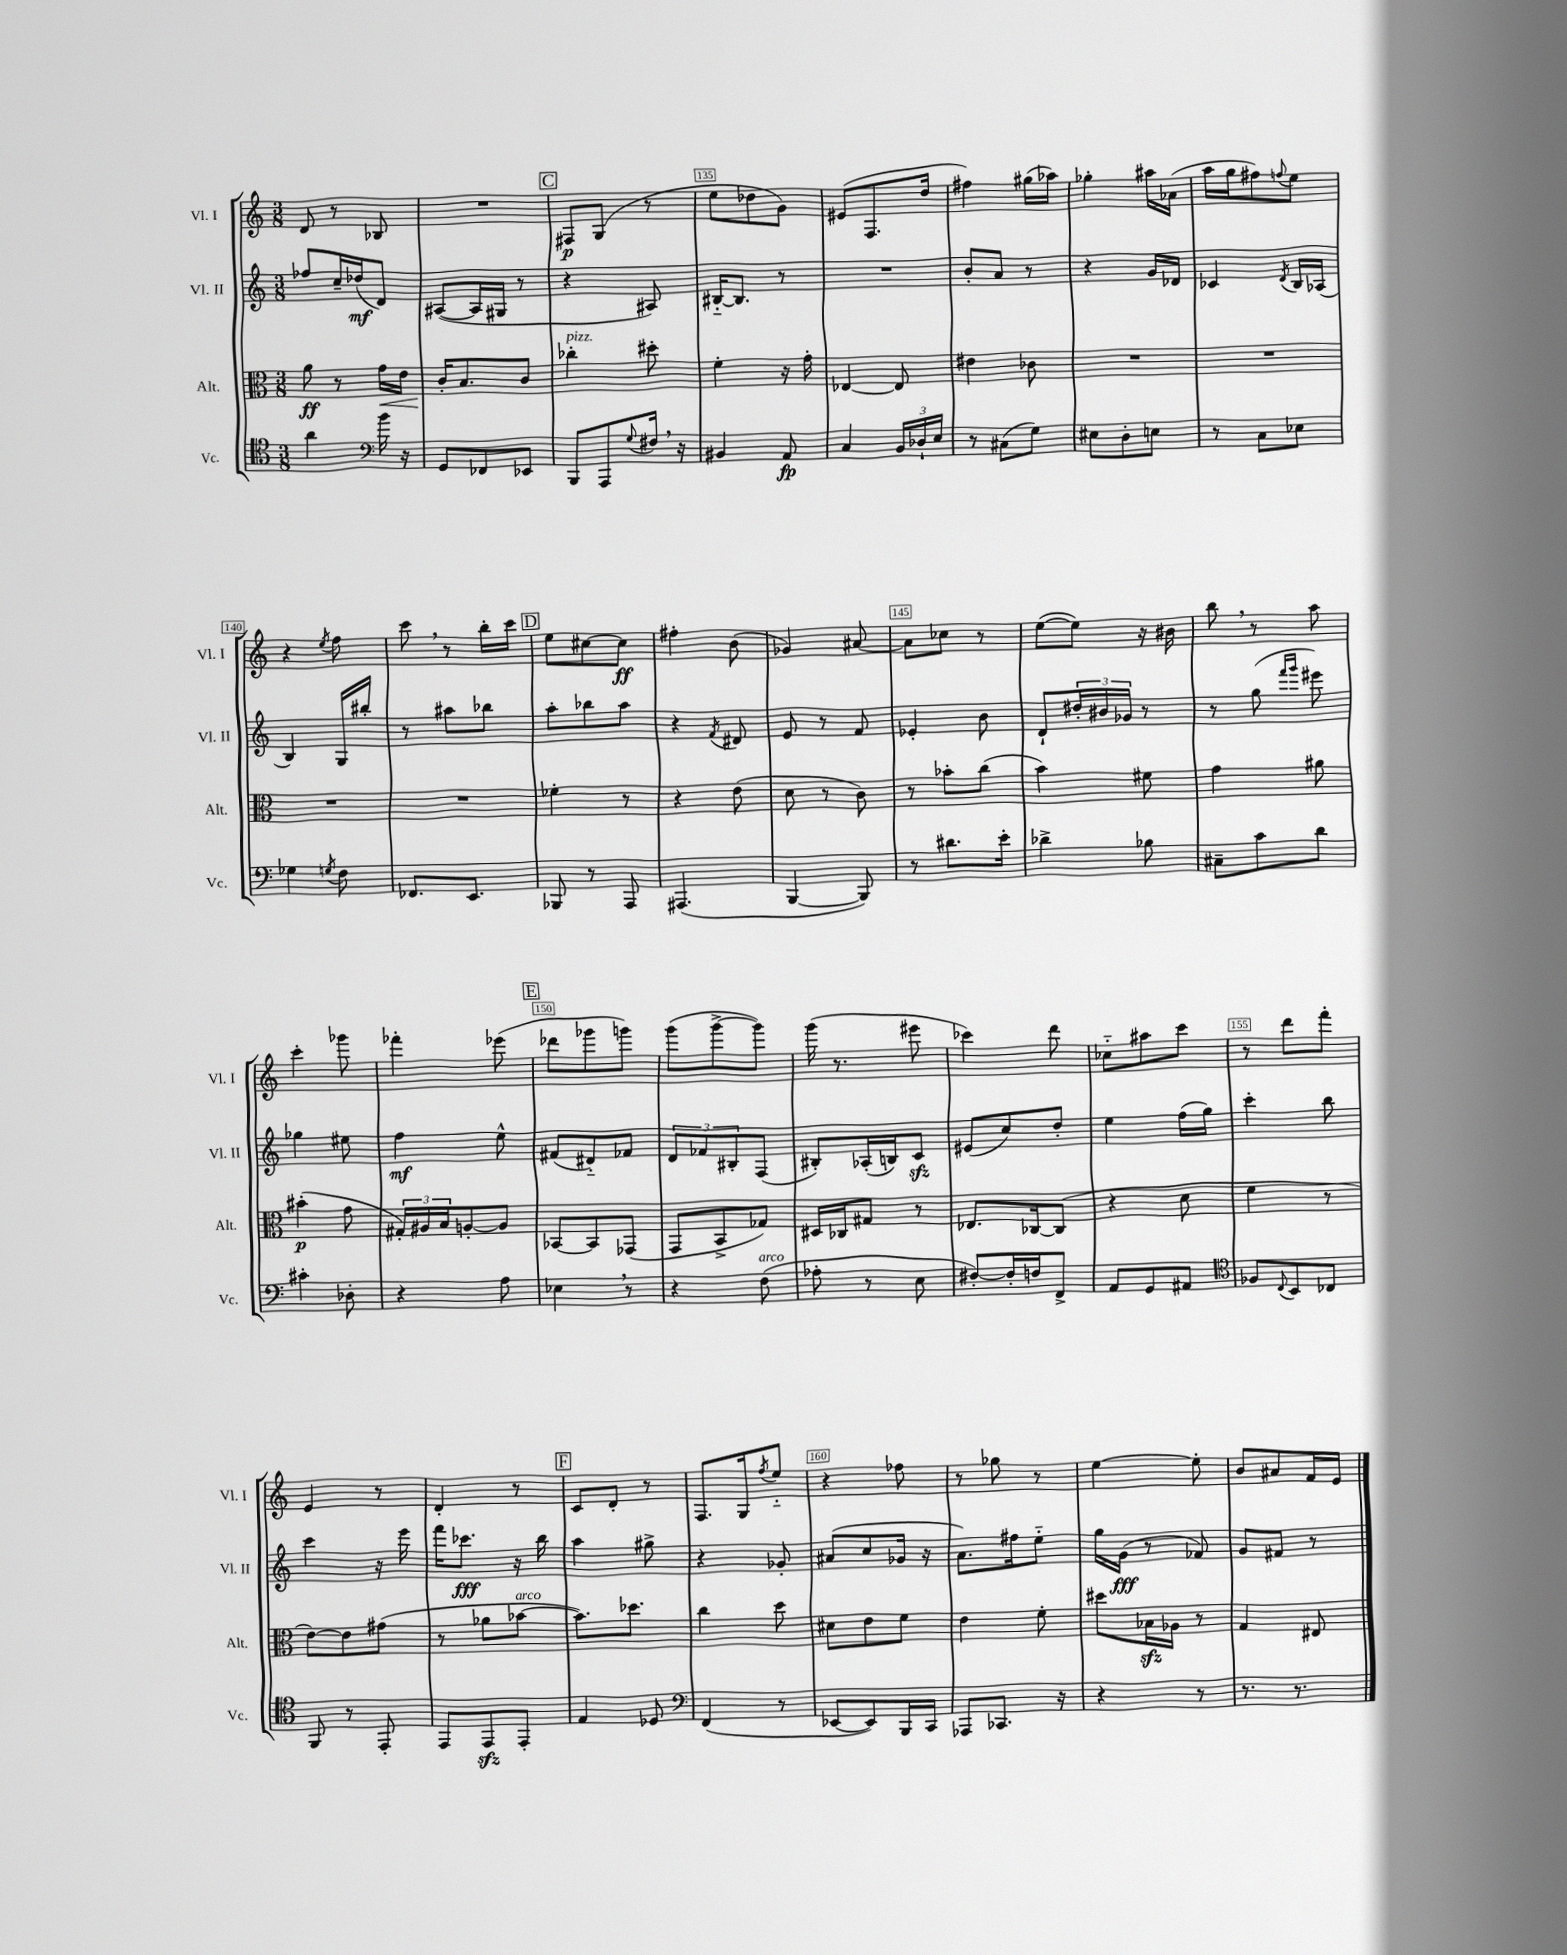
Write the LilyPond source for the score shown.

<<
\new StaffGroup <<
\new Staff = "s0" \with { instrumentName = "Vl. I" shortInstrumentName = "Vl. I" } {
    \clef treble \key c \major \numericTimeSignature \time 3/8
    d'8 r8 bes8 |
    R4. |
    \mark \markup { \box "C" } fis8\p g8( r8 |
    e''8 des''8 g'8) |
    eis'8( f8. d''16 |
    fis''4) gis''16( aes''16) |
    ges''4-. ais''16 aes'16( |
    a''16 g''16 fis''8) \appoggiatura { f''8 } e''8 |
    r4 \acciaccatura { e''8 } f''8 |
    c'''8 \breathe r8 b''16-. c'''16 |
    \mark \markup { \box "D" } e''8 cis''8~ cis''8\ff |
    fis''4-. b'8( |
    ges'4) ais'8~ |
    ais'8 ces''8 r8 |
    e''8~( e''8) r16 bis'16 |
    b''8 \breathe r8 a''8 |
    c'''4-. ges'''8 |
    fes'''4-. ees'''8( |
    \mark \markup { \box "E" } des'''8 ges'''8 g'''8) |
    g'''8( g'''8~-> g'''8) |
    g'''16( r8. eis'''8 |
    ces'''4) d'''8 |
    ces''8-_ ais''8 c'''8 |
    r8 d'''8 f'''8-. |
    e'4 r8 |
    d'4-. r8 |
    \mark \markup { \box "F" } c'8 d'8-. r8 |
    f8. g16 \acciaccatura { f''8 } e''8-_ |
    r4 fes''8 |
    r8 ges''8 r8 |
    e''4~ e''8-. |
    b'8 ais'8 f'16 e'16 \bar "|." |
}
\new Staff = "s1" \with { instrumentName = "Vl. II" shortInstrumentName = "Vl. II" } {
    \clef treble \key c \major \numericTimeSignature \time 3/8
    fes''8 c''16-- des''16\mf( d'8) |
    ais8~( ais16 gis16 r8 |
    \mark \markup { \box "C" } r4 ais8) |
    bis16~-_ bis8. r8 |
    R4. |
    b'8-. a'8 r8 |
    r4 g'16 des'16 |
    ces'4 \acciaccatura { d'8 } b16 aes16( |
    b4) g16 bis''16-. |
    r8 ais''8 bes''8 |
    \mark \markup { \box "D" } a''8-. bes''8 a''8 |
    r4 \acciaccatura { f'8 } dis'8 |
    e'8 r8 f'8 |
    ees'4-. b'8 |
    d'8-! \tuplet 3/2 { dis''16-. bis'16 ges'16 } r8 |
    r8 g''8( \grace { f'''16 g'''16 } eis'''8) |
    ges''4 eis''8 |
    f''4\mf e''8-^ |
    \mark \markup { \box "E" } fis'8( dis'8-_) fes'8 |
    \tuplet 3/2 { d'8 fes'8 bis8-. } f8( |
    bis8-.) aes16-.( b16) c'8\sfz |
    eis'8( c''8) d''8-. |
    e''4 f''16( g''16) |
    c'''4-. b''8 |
    c'''4 r16 e'''16 |
    f'''16 ces'''8.\fff r16 b''16 |
    \mark \markup { \box "F" } a''4 gis''8-> |
    r4 ges'8-. |
    ais'8( c''8 ges'16 r16 |
    a'8.) fis''16 e''8-_ |
    g''16 g'16\fff( r8 fes'8) |
    g'8 fis'8 r8 \bar "|." |
}
\new Staff = "s2" \with { instrumentName = "Alt." shortInstrumentName = "Alt." } {
    \clef alto \key c \major \numericTimeSignature \time 3/8
    a'8\ff r8 g'16\< e'16 |
    c'16-.\! b8. c'8 |
    \mark \markup { \box "C" } ces''4-.^\markup { \italic "pizz." } dis''8-. |
    f'4-. r16 g'16-. |
    ees4~ ees8 |
    eis'4 ces'8 |
    R4. |
    R4. |
    R4. |
    R4. |
    \mark \markup { \box "D" } fes'4-. r8 |
    r4 e'8( |
    d'8 r8 c'8) |
    r8 bes'8-. c''8( |
    b'4) fis'8 |
    g'4 ais'8 |
    bis'4-.\p( g'8 |
    \tuplet 3/2 { gis16-.) ais16 b16 } a8~-. a8 |
    \mark \markup { \box "E" } bes,8~ bes,8 ges,8( |
    g,8 b,8-> ges8) |
    dis16 ces16 gis8 r8 |
    ees8. ces16~ ces8( |
    r4 d'8 |
    f'4 r8 |
    e'8~) e'8 gis'8( |
    r8 aes'8 bes'8~^\markup { \italic "arco" } |
    \mark \markup { \box "F" } bes'8.) des''8. |
    c''4 d''8 |
    dis'8 e'8 f'8 |
    e'4 f'8-. |
    dis''8 bes16\sfz aes16 r8 |
    g4 eis8 \bar "|." |
}
\new Staff = "s3" \with { instrumentName = "Vc." shortInstrumentName = "Vc." } {
    \clef tenor \key c \major \numericTimeSignature \time 3/8
    a'4 \clef bass b'16 r16 |
    g,8 fes,8 ees,8 |
    \mark \markup { \box "C" } b,,8 a,,8 \appoggiatura { g8 } fis16 \breathe r16 |
    bis,4 a,8\fp |
    c4 \tuplet 3/2 { b,16 des16-! e16 } |
    r8 cis8( g8) |
    eis8 d8-. e8 |
    r8 c8 ees8 |
    ges4 \acciaccatura { g8 } f8 |
    fes,8. e,8. |
    \mark \markup { \box "D" } bes,,8 r8 a,,8 |
    ais,,4.( |
    b,,4~ b,,8) |
    r8 dis'8. e'16-. |
    des'4-> bes8 |
    cis8-- c'8 d'8 |
    cis'4-. des8-. |
    r4 a8 |
    \mark \markup { \box "E" } ees4 \breathe r8 |
    r4 f8^\markup { \italic "arco" }( |
    aes8-. r8 e8 |
    fis8~-.) fis16-. f16 f,8-> |
    a,8 g,8 ais,8 |
    \clef tenor fes8 \appoggiatura { c8 } b,8 ces8 |
    f,8 r8 e,8-. |
    e,8 e,8\sfz e,8-. |
    \mark \markup { \box "F" } e4 des8 |
    \clef bass f,4( r8 |
    ees,8~ ees,8) b,,16 c,16 |
    aes,,8 ces,8. r16 |
    r4 r8 |
    r8. r8. \bar "|." |
}
>>
>>
\layout { \context { \Score currentBarNumber = #132 \override BarNumber.break-visibility = ##(#f #t #t) barNumberVisibility = #(every-nth-bar-number-visible 5) \override BarNumber.stencil = #(make-stencil-boxer 0.1 0.3 ly:text-interface::print) } }
